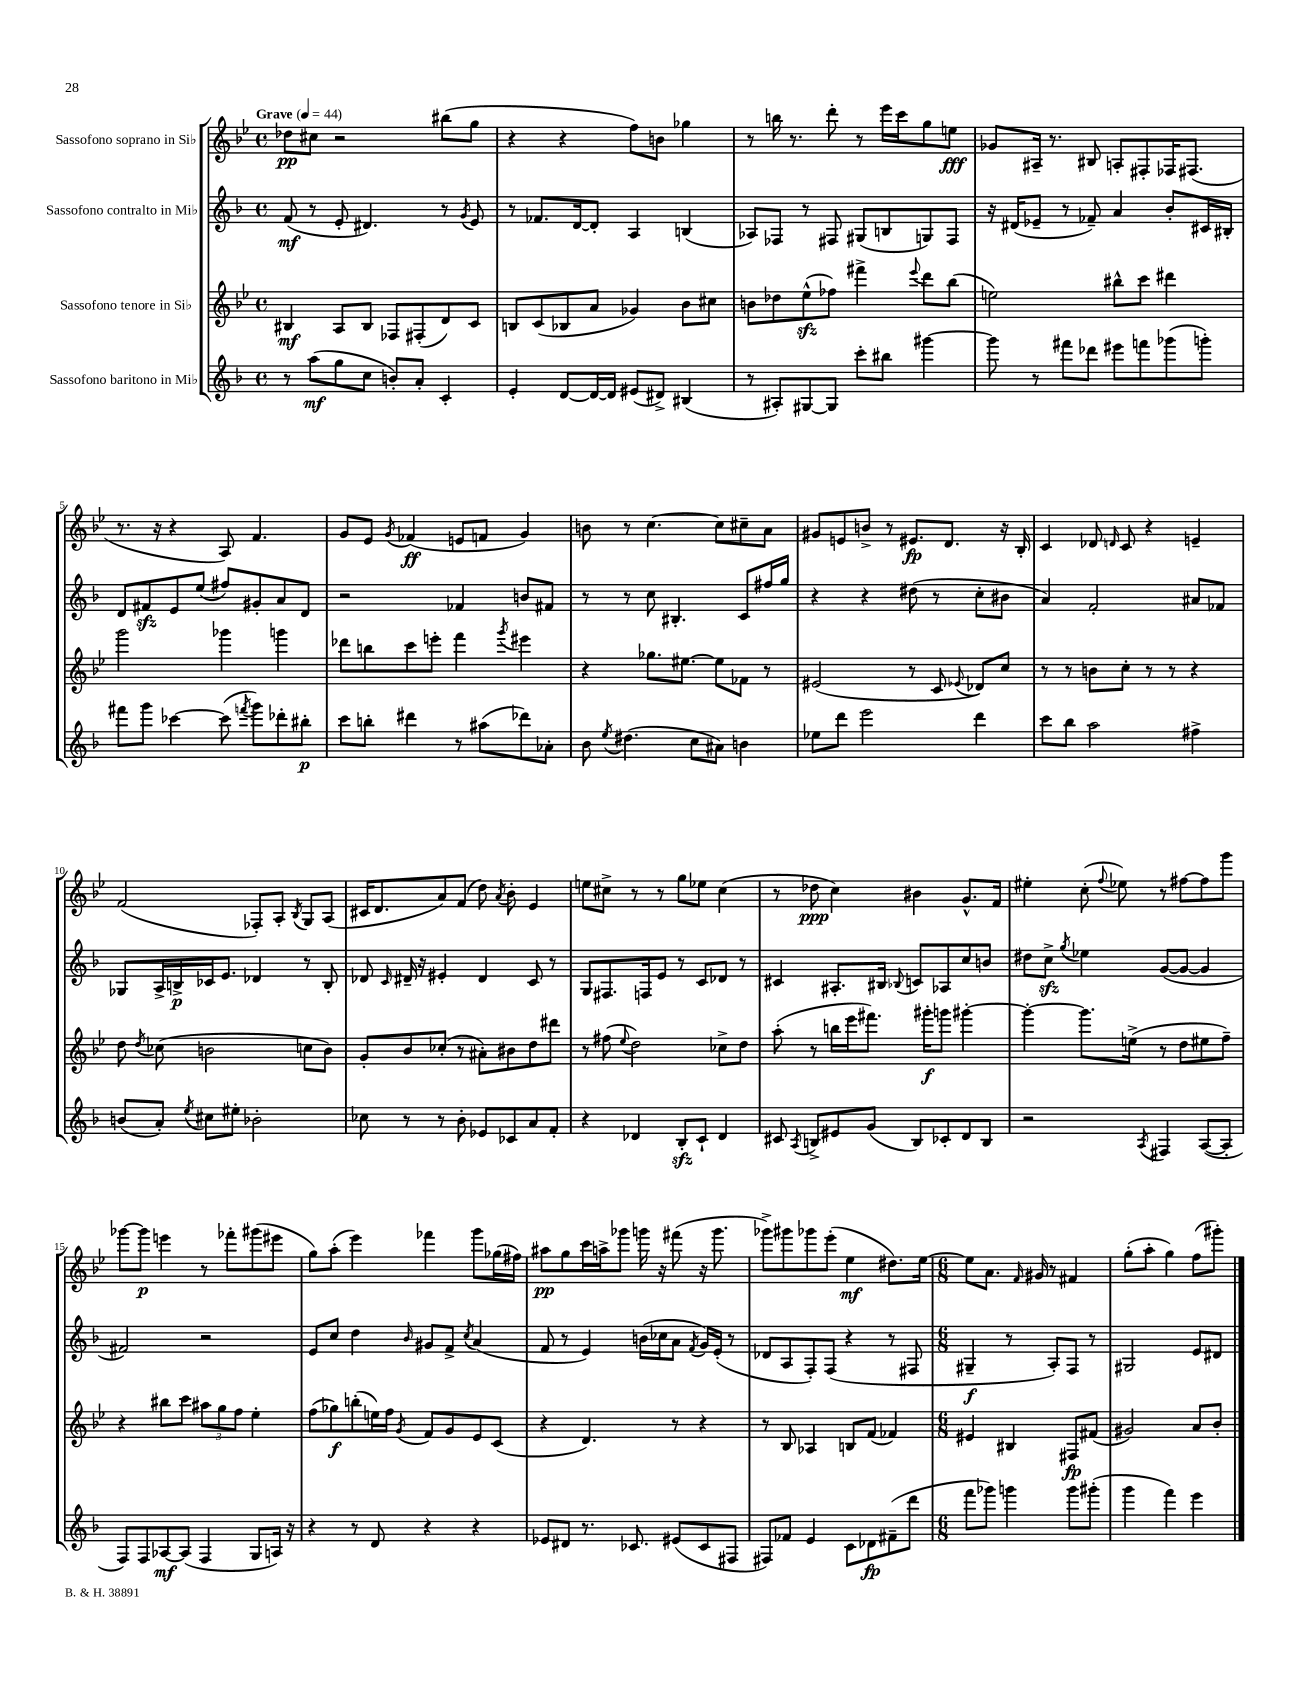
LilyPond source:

<<
\new StaffGroup <<
\new Staff = "s0" \with { instrumentName = "Sassofono soprano in Sib" } {
    \clef treble \key bes \major \defaultTimeSignature \time 4/4 \tempo "Grave" 4 = 44
    \autoBeamOff des''8[\pp cis''8] r2 bis''8[( g''8] |
    r4 r4 f''8[) b'8] ges''4 |
    r8 b''16 r8. d'''8-. r8 ees'''16[ c'''16 g''8 e''8]\fff |
    ges'8[ ais16]-- r8. bis8 a8[-. fis8-. fes16 fis8.]( |
    r8. r16 r4 a8) f'4. |
    g'8[ ees'8] \acciaccatura { g'8 } fes'4\ff( e'8[ f'8] g'4) |
    b'8 r8 c''4.~ c''8[ cis''8-- a'8] |
    gis'8[ e'8 b'8]-> r8 eis'8.[\fp d'8.] r16 bes16-. |
    c'4 des'8 \grace { d'16 } c'8 r4 e'4-- |
    f'2( fes8[-.) a8]-. \acciaccatura { bes8 } g8[ a8]( |
    cis'16[ d'8. a'8) f'8]( d''8) \acciaccatura { a'8 } bes'8-. ees'4 |
    e''8[ cis''8]-> r8 r8 g''8[ ees''8] cis''4( |
    r8 des''8\ppp c''4) bis'4 g'8.[-^ f'16] |
    eis''4-. c''8-.( \appoggiatura { f''8 } ees''8) r8 fis''8[~ fis''8 g'''8] |
    ges'''8[~ ges'''8]\p e'''4 r8 fes'''8[-. gis'''8( eis'''8] |
    g''8[) a''8]-.( ees'''4) fes'''4 g'''8[ ges''16( fis''16]) |
    ais''8[\pp g''8 c'''16 a''16-> ges'''8] g'''16 r16 fis'''8( r16 g'''8. |
    ges'''8[->) gis'''8 ges'''8 ees'''8]-.( ees''4\mf dis''8.[) ees''16]~ |
    \numericTimeSignature \time 6/8 ees''8[ a'8.] \grace { f'16 } gis'16 r8 fis'4 |
    g''8[-.( a''8]-. g''4) f''8[( gis'''8]-.) \bar "|." |
}
\new Staff = "s1" \with { instrumentName = "Sassofono contralto in Mib" } {
    \clef treble \key f \major \defaultTimeSignature \time 4/4
    \autoBeamOff f'8\mf( r8 e'8-. dis'4.) r8 \acciaccatura { g'8 } e'8 |
    r8 fes'8.[ d'16~ d'8]-. a4 b4( |
    aes8[) fes8] r8 fis8 gis8[( b8 g8) fis8] |
    r16 dis'16[( ees'8]-- r8 fes'8--) a'4 bes'8[-. cis'16 bis16]-. |
    d'8[ fis'8\sfz e'8 e''8]( fis''8[) gis'8-. a'8 d'8] |
    r2 fes'4 b'8[ fis'8] |
    r8 r8 c''8 bis4.-. c'8[ fis''16 g''16] |
    r4 r4 dis''8( r8 c''8[-. bis'8] |
    a'4) f'2-. ais'8[ fes'8] |
    ges8[ a16-> b16->\p ces'16 e'8.] des'4 r8 b8-. |
    des'8 \grace { c'16 } dis'16-- r16 eis'4-. dis'4 c'8 r8 |
    g8[ fis8. f16 e'8] r8 c'8[ des'8] r8 |
    cis'4 ais8.[-. bis16] \appoggiatura { bes8 } c'8[ aes8 c''8 b'8] |
    dis''8[ c''8]->\sfz \acciaccatura { g''8 } ees''4 g'8[~( g'8]~ g'4 |
    fis'2) r2 |
    e'8[ c''8] d''4 \grace { bes'16 } gis'8[ f'8]-> \acciaccatura { c''8 } a'4( |
    f'8 r8 e'4) b'16[( ces''16 a'8] \acciaccatura { f'8 } g'16[) e'16]-.( r8 |
    des'8[ a8 f8-.) f8]( r4 r8 fis8 |
    \numericTimeSignature \time 6/8 gis4--\f r8 a8[-.) f8] r8 |
    gis2 e'8[ dis'8] \bar "|." |
}
\new Staff = "s2" \with { instrumentName = "Sassofono tenore in Sib" } {
    \clef treble \key bes \major \defaultTimeSignature \time 4/4
    \autoBeamOff bis4\mf a8[ bis8] fes8[ fis8-.( d'8) c'8] |
    b8[ c'8( bes8 a'8] ges'4) bes'8[ cis''8] |
    b'8[ des''8 ees''8-^\sfz( fes''8]) fis'''4-> \appoggiatura { ees'''8 } d'''8[ bes''8]( |
    e''2) bis''8[-^ c'''8] dis'''4 |
    g'''2 ges'''4 g'''4 |
    des'''8[ b''8 c'''8 e'''8]-. f'''4 \acciaccatura { g'''8 } eis'''4 |
    r4 ges''8.[ eis''8.]~ eis''8[ fes'8] r8 |
    eis'2( r8 c'8 \appoggiatura { ees'8 } des'8[) c''8] |
    r8 r8 b'8[ c''8]-. r8 r8 r4 |
    d''8 \acciaccatura { d''8 } ces''8( b'2 c''8[ b'8]) |
    g'8[-. bes'8 ces''8]-.( r8 ais'8[-.) bis'8 d''8 dis'''8] |
    r8 fis''8( \appoggiatura { ees''8 } d''2) ces''8[-> d''8] |
    a''8-.( r8 b''16[ ees'''16 fis'''8.]) gis'''16[-.\f g'''8] gis'''4~-. |
    gis'''4~-. gis'''8.[ e''16]->( r8 d''8[ eis''8 f''8]--) |
    r4 bis''8[ c'''8] \tuplet 3/2 { ais''8[ g''8 f''8] } ees''4-. |
    f''8[( ges''8\f) b''8-.( e''16) f''16] \acciaccatura { g'8 } f'8[ g'8 ees'8 c'8]( |
    r4 d'4.) r8 r4 |
    r8 bes8 aes4 b8[ f'8]( fes'4) |
    \numericTimeSignature \time 6/8 eis'4 bis4 fis8[\fp fis'8]( |
    gis'2) a'8[ bes'8]-. \bar "|." |
}
\new Staff = "s3" \with { instrumentName = "Sassofono baritono in Mib" } {
    \clef treble \key f \major \defaultTimeSignature \time 4/4
    \autoBeamOff r8 a''8[\mf( g''8 c''8] b'8[-.) a'8]-. c'4-. |
    e'4-. d'8[~ d'16~ d'16] eis'8[( dis'8]->) bis4( |
    r8 ais8[-.) gis8~ gis8] c'''8[-. bis''8] gis'''4~ |
    gis'''8 r8 fis'''8[ des'''8] eis'''8[ f'''8 ges'''8( g'''8]-.) |
    fis'''8[ g'''8] ces'''4~ ces'''8( \acciaccatura { f'''8 } g'''8[) des'''8-. bis''8]-.\p |
    c'''8[ b''8]-. dis'''4 r8 ais''8[( des'''8) aes'8]-. |
    bes'8 \acciaccatura { e''8 } dis''4.( c''8[ ais'8]) b'4 |
    ees''8[ d'''8] e'''2 d'''4 |
    c'''8[ bes''8] a''2 fis''4-> |
    b'8[( a'8]-.) \acciaccatura { e''8 } cis''8[ eis''8]-. bes'2-. |
    ces''8 r8 r8 bes'8-. ees'8[ ces'8 a'8 f'8]-. |
    r4 des'4 bes8[-.\sfz c'8]-! des'4 |
    cis'8 \acciaccatura { a8 } b8[-> eis'8 g'8]( b8[) ces'8-. d'8 b8] |
    r2 \acciaccatura { a8 } fis4 a8[~( a8]-. |
    f8[) f8 aes8~\mf aes8]( f4 g8[ a16]) r16 |
    r4 r8 d'8 r4 r4 |
    ees'8[ dis'8] r8. ces'8. eis'8[( ces'8 fis8] |
    fis8[) fes'8] e'4 c'8[ des'8\fp fis'8--( d'''8] |
    \numericTimeSignature \time 6/8 f'''8[ ges'''8]) g'''4 g'''8[ gis'''8]-.( |
    g'''4 f'''4) e'''4 \bar "|." |
}
>>
>>
